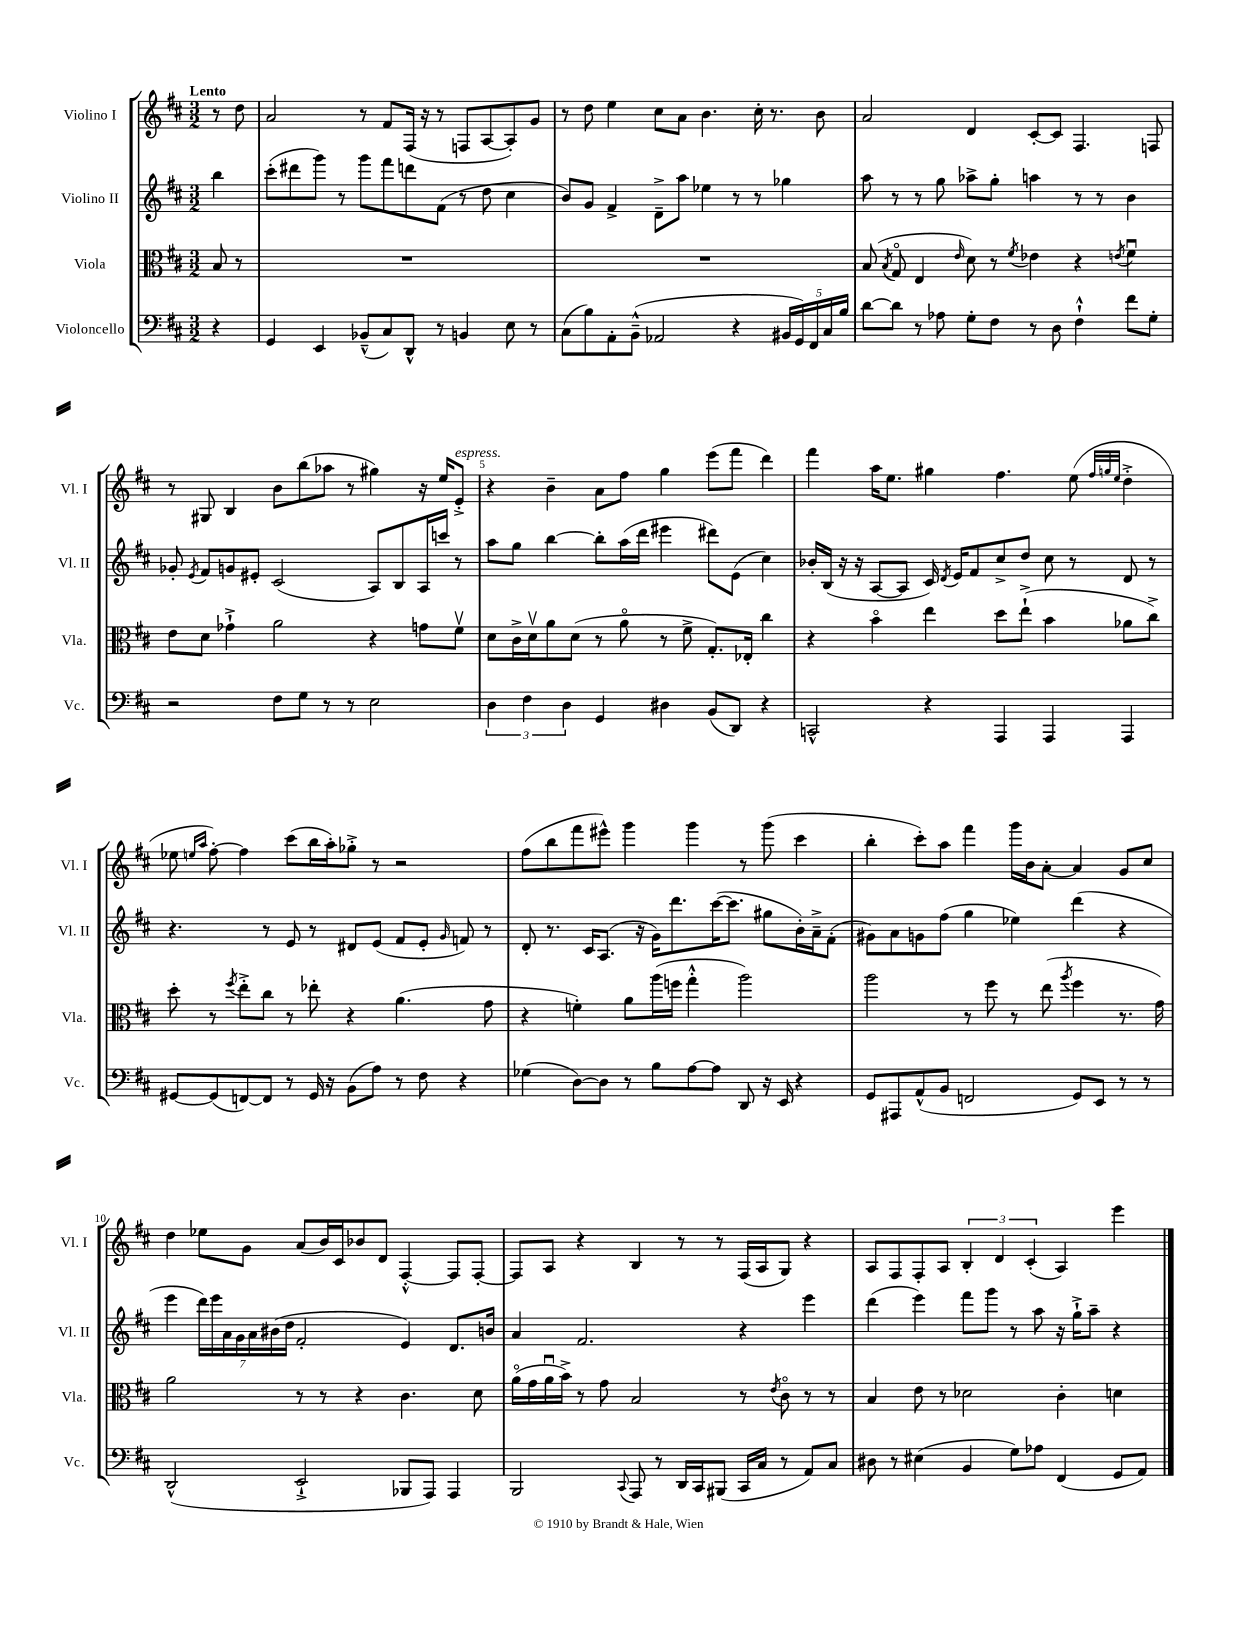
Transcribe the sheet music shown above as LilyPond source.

<<
\new StaffGroup <<
\new Staff = "s0" \with { instrumentName = "Violino I" shortInstrumentName = "Vl. I" } {
    \clef treble \key d \major \numericTimeSignature \time 3/2 \partial 4 \tempo "Lento"
    \autoBeamOff r8 d''8 |
    a'2 r8 fis'8[ fis16]( r16 r8 f8[ a8~ a8-.) g'8] |
    r8 d''8 e''4 cis''8[ a'8] b'4. cis''16-. r8. b'8 |
    a'2 d'4 cis'8[~-. cis'8] fis4. f8 |
    r8 gis8 b4 b'8[ b''8( aes''8] r8 gis''4) r16 e''16[ e'8]-.->^\markup { \italic "espress." } |
    r4 b'4-- a'8[ fis''8] g''4 e'''8[( fis'''8] d'''4) |
    fis'''4 a''16[ e''8.] gis''4 fis''4. e''8( \grace { fis''32[ g''32 e''32] } d''4-.-> |
    ees''8 \grace { e''16[ a''16] } fis''8~-.) fis''4 cis'''8[( b''16 a''16-.) ges''8]-.-> r8 r2 |
    fis''8[( b''8 fis'''8 eis'''8]-^) g'''4 g'''4 r8 g'''8( cis'''4 |
    b''4-. cis'''8[-.) a''8] fis'''4 g'''16[ b'16 a'8]~-. a'4 g'8[ cis''8] |
    d''4 ees''8[ g'8] a'8[( b'16) cis'16 bes'8 d'8] fis4~-.-^ fis8[ fis8]~-. |
    fis8[ a8] r4 b4 r8 r8 fis16[( a16 g8]) r4 |
    a8[ fis8 fis8-. a8] \tuplet 3/2 { b4-. d'4 cis'4-.( } a4) e'''4 \bar "|." |
}
\new Staff = "s1" \with { instrumentName = "Violino II" shortInstrumentName = "Vl. II" } {
    \clef treble \key d \major \numericTimeSignature \time 3/2 \partial 4
    \autoBeamOff b''4 |
    cis'''8[-.( dis'''8 g'''8]) r8 g'''8[ fis'''8 d'''8 fis'8]( r8 d''8 cis''4 |
    b'8[) g'8] fis'4-> d'8[---> a''8] ees''4 r8 r8 ges''4 |
    a''8 r8 r8 g''8 aes''8[-> g''8]-. a''4 r8 r8 b'4 |
    ges'8-. \acciaccatura { e'8 } fis'8[ g'8 eis'8]-. cis'2( a8[) b8 a16 c'''16] r8 |
    a''8[ g''8] b''4~ b''8[-. a''16( d'''16] eis'''4 dis'''8[) e'8]( cis''4) |
    bes'16[-. b16]( r16 r16 a8[~ a8] cis'16) \acciaccatura { d'8 } e'16[ fis'8 cis''8-> d''8] cis''8 r8 d'8 r8 |
    r4. r8 e'8 r8 dis'8[ e'8]( fis'8[ e'8]-. \grace { g'16 } f'8) r8 |
    d'8-. r8. cis'16[ a8.]( r16 g'16[) d'''8. cis'''16~( cis'''8.] gis''8[ b'16-.) a'16---> fis'8]-.( |
    gis'8[) a'8 g'8 fis''8]( g''4 ees''4) d'''4( r4 |
    e'''4 \tuplet 7/4 { d'''16[) e'''16 a'16 g'16 a'16 bis'16( d''16] } fis'2-. e'4) d'8.[ b'16] |
    a'4 fis'2. r4 e'''4 |
    d'''4( e'''4) fis'''8[ g'''8] r8 a''8 r16 g''16[-!-> a''8]-- r4 \bar "|." |
}
\new Staff = "s2" \with { instrumentName = "Viola" shortInstrumentName = "Vla." } {
    \clef alto \key d \major \numericTimeSignature \time 3/2 \partial 4
    \autoBeamOff b8 r8 |
    R1. |
    R1. |
    b8( \acciaccatura { b8 } g8\flageolet e4 \grace { e'16 } d'8) r8 \acciaccatura { fis'8 } ees'4 r4 \acciaccatura { e'8 } fis'4\downbow |
    e'8[ d'8] ges'4-!-> a'2 r4 g'8[ fis'8]\upbow |
    d'8[ cis'16-> d'16\upbow a'8 d'8]( r8 a'8\flageolet r8 fis'8-> g8.[-.) ees16]-. cis''4 |
    r4 b'4\flageolet e''4 d''8[ e''8]-!->( b'4 aes'8[ cis''8]->) |
    d''8-. r8 \acciaccatura { fis''8 } e''8[-.-> cis''8] r8 ees''8-. r4 a'4.( g'8 |
    r4 f'4-.) a'8[ a''16( f''16] g''4-.-^ a''2) |
    a''2 r8 fis''8 r8 e''8( \acciaccatura { a''8 } fis''4 r8. g'16) |
    a'2 r8 r8 r4 cis'4. d'8 |
    a'16[\flageolet( g'16 a'16\downbow b'16]->) r8 g'8 b2 r8 \acciaccatura { e'8 } cis'8\flageolet r8 r8 |
    b4 e'8 r8 des'2 cis'4-. d'4 \bar "|." |
}
\new Staff = "s3" \with { instrumentName = "Violoncello" shortInstrumentName = "Vc." } {
    \clef bass \key d \major \numericTimeSignature \time 3/2 \partial 4
    \autoBeamOff r4 |
    g,4 e,4 bes,8[---^( cis8) d,8]-^ r8 b,4 e8 r8 |
    cis8[( b8) a,8-. b,8]---^( aes,2 r4 \tuplet 5/4 { bis,16[ g,16) fis,16 cis16 b16] } |
    d'8[~ d'8] r8 aes8 g8[-. fis8] r8 d8 fis4-!-^ fis'8[ g8]-. |
    r2 fis8[ g8] r8 r8 e2 |
    \tuplet 3/2 { d4 fis4 d4 } g,4 dis4 b,8[( d,8]) r4 |
    c,2-^ r4 a,,4 a,,4 a,,4 |
    gis,8[~ gis,8( f,8~) f,8] r8 gis,16 r16 b,8[( a8]) r8 fis8 r4 |
    ges4( d8[~) d8] r8 b8[ a8~ a8] d,8 r16 e,16 r4 |
    g,8[ ais,,8 a,8-^( b,8] f,2 g,8[) e,8] r8 r8 |
    d,2-^( e,2-!-> bes,,8[ a,,8]) a,,4 |
    b,,2 \appoggiatura { cis,8 } a,,8 r8 d,16[ cis,16 bis,,8]( cis,16[ cis16] r8 a,8[) cis8] |
    dis8 r8 eis4( b,4 g8[) aes8] fis,4( g,8[ a,8]) \bar "|." |
}
>>
>>
\layout { \context { \Score \override BarNumber.break-visibility = ##(#f #t #t) barNumberVisibility = #(every-nth-bar-number-visible 5) } }
